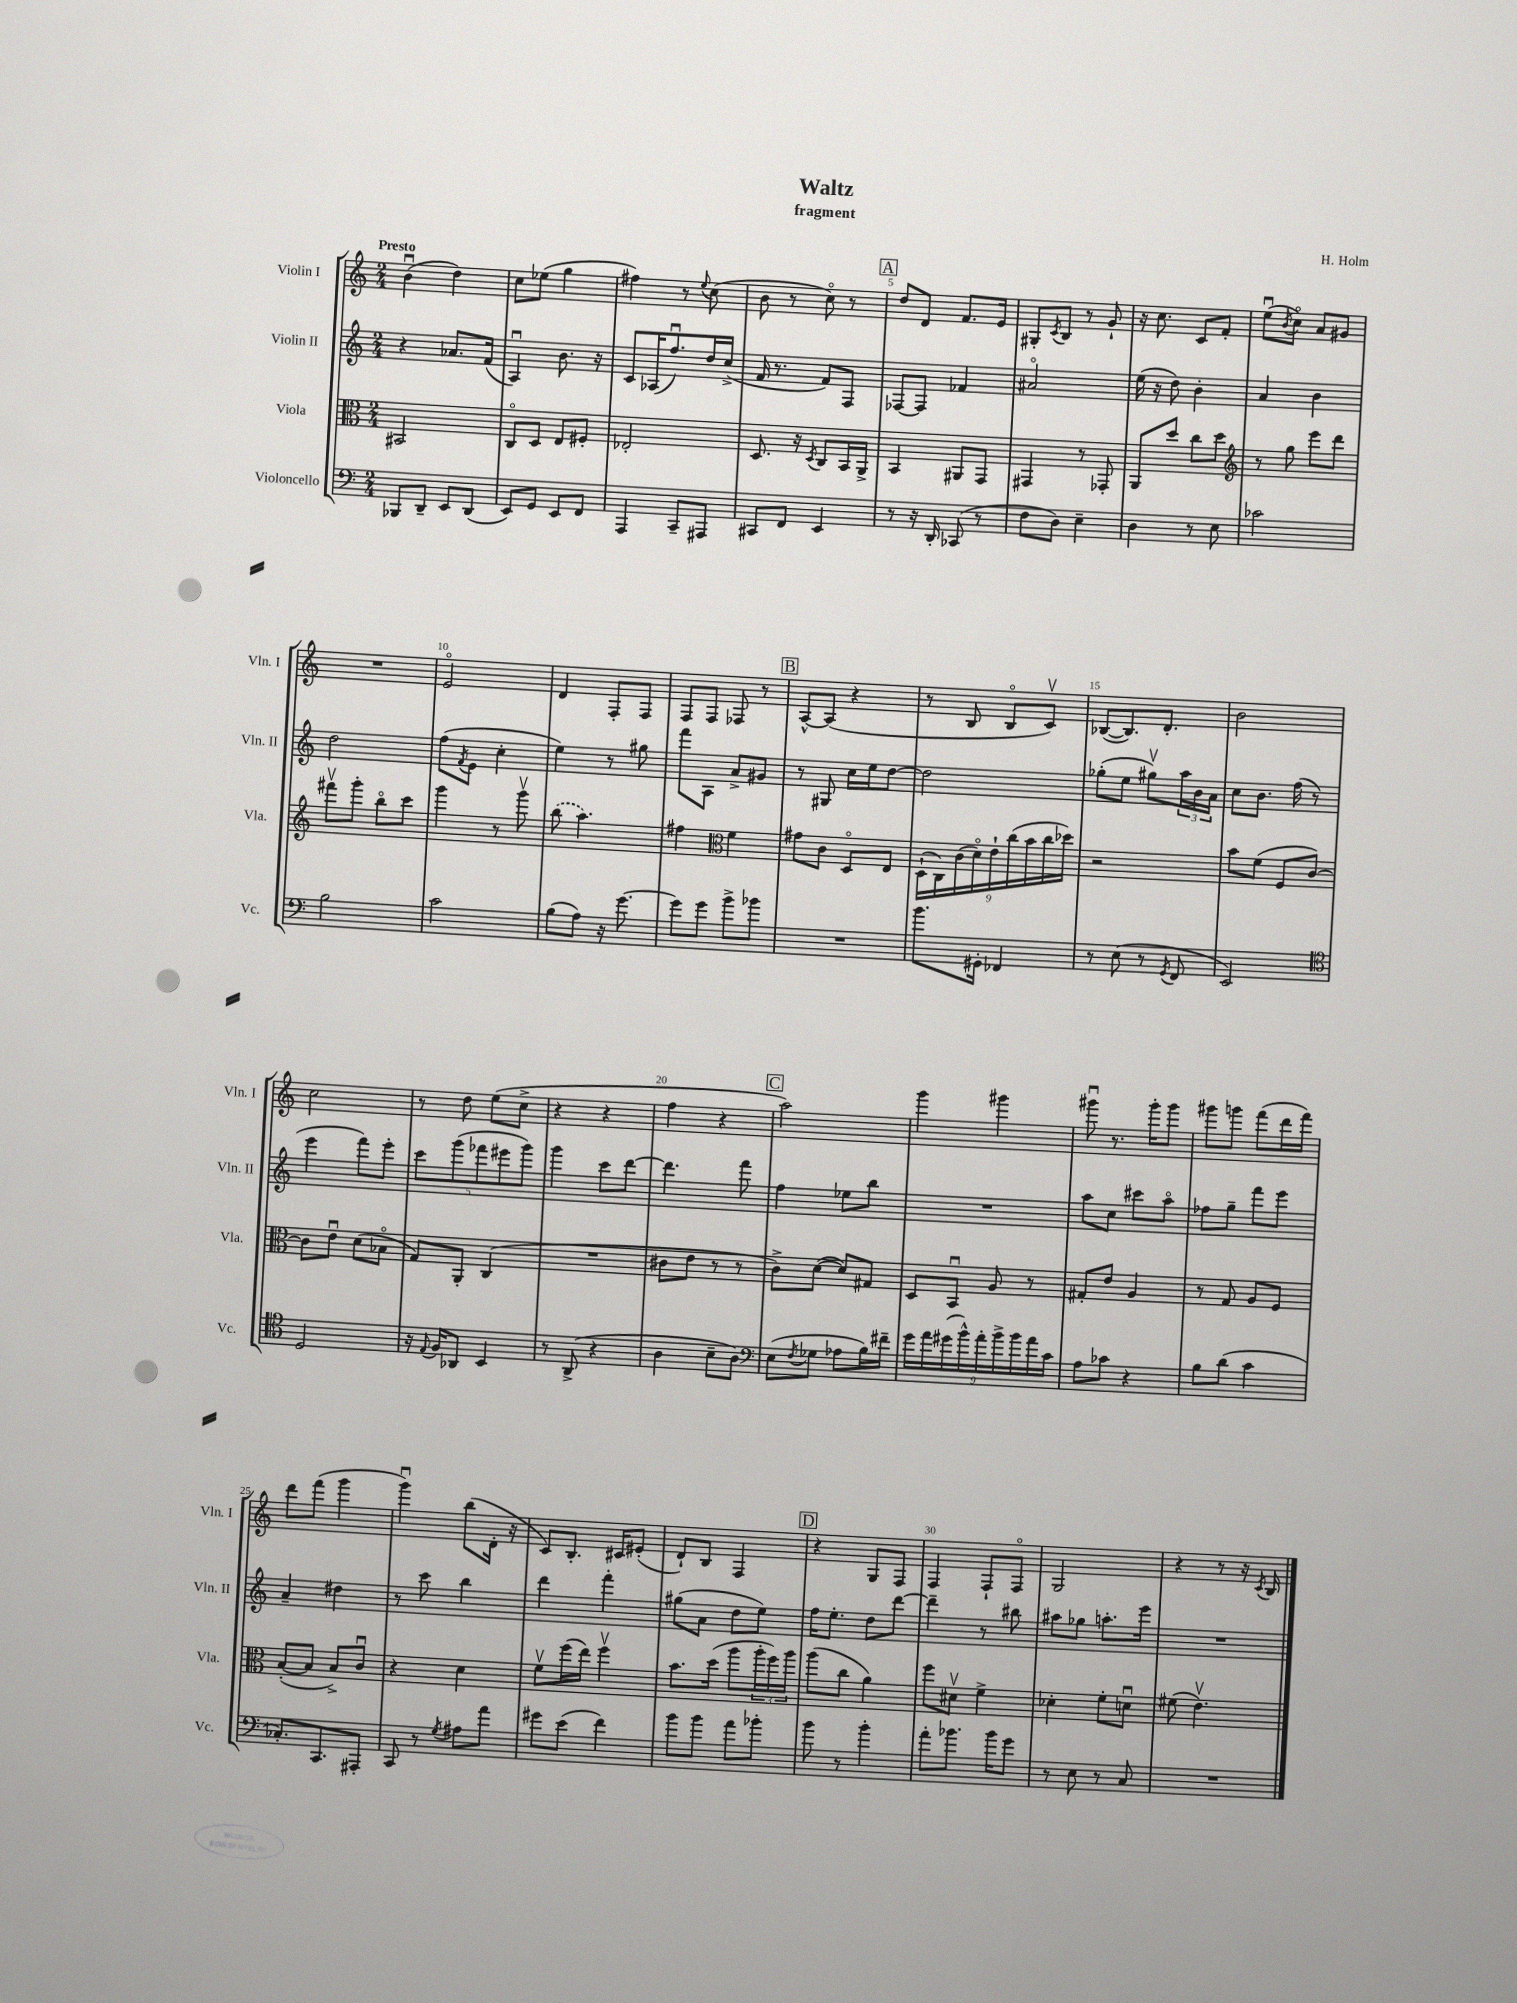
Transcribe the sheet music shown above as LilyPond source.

\header { title = "Waltz" composer = "H. Holm" subtitle = "fragment" }
<<
\new StaffGroup <<
\new Staff = "s0" \with { instrumentName = "Violin I" shortInstrumentName = "Vln. I" } {
    \clef treble \key c \major \numericTimeSignature \time 2/4 \tempo "Presto"
    b'4\downbow( d''4) |
    c''8 ees''8( g''4 |
    fis''4) r8 \appoggiatura { e''8 } c''8( |
    b'8 r8 c''8\flageolet) r8 |
    \mark \markup { \box "A" } d''8 d'8 f'8. e'16 |
    gis8-. \acciaccatura { c'8 } b8 r8 g'8-! |
    r16 c''8. c'8 f'8-. |
    e''8\downbow( \acciaccatura { b'8 } c''8\flageolet) a'8 gis'8 |
    R2 |
    e'2\flageolet |
    d'4 f8-. f8 |
    f8 f8 fes8 r8 |
    \mark \markup { \box "B" } a8~-^ a8( r4 |
    r8 b8 b8\flageolet c'8\upbow) |
    bes8~( bes8.) d'8.-. |
    b'2 |
    c''2 |
    r8 d''8 e''8( c''8-> |
    r4 r4 |
    f''4 r4 |
    \mark \markup { \box "C" } a''2) |
    g'''4 gis'''4 |
    gis'''8\downbow r8. gis'''16-. gis'''8 |
    gis'''8 g'''8 f'''8( d'''16 f'''16) |
    d'''8 f'''8( g'''4 |
    g'''4\downbow) b''8( d'16-. r16 |
    c'8) b8.-. cis'16 eis'8-.( |
    d'8-!) b8 f4 |
    \mark \markup { \box "D" } r4 g8 f8 |
    f4 f8-! f8\flageolet |
    g2 |
    r4 r8 r16 \acciaccatura { c'8 } b16 \bar "|." |
}
\new Staff = "s1" \with { instrumentName = "Violin II" shortInstrumentName = "Vln. II" } {
    \clef treble \key c \major \numericTimeSignature \time 2/4
    r4 aes'8. f'16( |
    a4\downbow) b'8. r16 |
    c'8 aes16( f''8.\downbow) d''16 c''16->( |
    f'16 r8. f'8) f8 |
    \mark \markup { \box "A" } fes8~ fes8 fes'4 |
    ais'2\flageolet |
    e''16( r16 d''8) b'4-. |
    a'4 b'4 |
    d''2 |
    f''8( \acciaccatura { f'8 } e'8 c''4-. |
    e''4) r8 gis''8 |
    f'''8 a8 a'8-> gis'8 |
    \mark \markup { \box "B" } r8 gis8 c''16 e''16 d''8~ |
    d''2 |
    ges''8-.( e''8 gis''8\upbow) \tuplet 3/2 { a''16 b'16 a'16 } |
    c''8 b'8. f''16( r8 |
    e'''4 f'''8) e'''8-. |
    \tuplet 5/4 { c'''8 g'''8( fes'''8 eis'''8 g'''8) } |
    g'''4 c'''8 d'''8~ |
    d'''4. f'''8 |
    \mark \markup { \box "C" } f''4 ees''8 b''8 |
    R2 |
    a''8 c''8 cis'''8 a''8\flageolet |
    fes''8 g''8-- f'''8 e'''8 |
    a'4-- dis''4 |
    r8 c'''8 b''4 |
    d'''4 f'''4-. |
    gis''8( a'8 d''8 e''8) |
    \mark \markup { \box "D" } f''16 e''8.-. d''8 d'''8~ |
    d'''4-- r8 bis''8 |
    ais''8 ges''8 a''8.-. e'''16 |
    R2 \bar "|." |
}
\new Staff = "s2" \with { instrumentName = "Viola" shortInstrumentName = "Vla." } {
    \clef alto \key c \major \numericTimeSignature \time 2/4
    bis,2 |
    c8\flageolet d8 e8 fis8-. |
    ees2-. |
    d8. r16 \acciaccatura { d8 } c8 b,16 a,16-> |
    \mark \markup { \box "A" } b,4 ais,8 g,8 |
    gis,4 r8 ges,8-. |
    a,8 d''8 c''8 d''8 |
    \clef treble r8 g''8 e'''8 d'''8 |
    fis'''8\upbow g'''8-. b''8\flageolet c'''8 |
    g'''4 r8 g'''8\upbow |
    \once \slurDashed b''8( a''4.) |
    fis''4 \clef alto f'4 |
    \mark \markup { \box "B" } gis'8 c'8 d8\flageolet e8 |
    \tuplet 9/8 { d16-!( c16) c'16( d'16\flageolet) e'16-! c''16( b'16 c''16 des''16) } |
    r2 |
    b'8 f'8( f8 c'8~) |
    c'8 e'8\downbow d'8( bes8\flageolet |
    g8) a,8-. c4( |
    R2 |
    cis'8 e'8 r8 r8 |
    \mark \markup { \box "C" } c'8->) d'8~( d'8) gis8 |
    d8 b,8\downbow a8 r8 |
    gis8-. e'8 a4 |
    r8 g8 a8 f8 |
    b8~-.( b8 b8->) c'8\downbow |
    r4 d'4 |
    f'8\upbow f''16( e''16) f''4\upbow |
    b'8. d''16( a''8 \tuplet 3/2 { a''16-. f''16) a''16 } |
    \mark \markup { \box "D" } a''8( c''8 a'4) |
    f''8 dis'8\upbow f'4-> |
    des'4-. f'8-. d'8\downbow |
    fis'8( e'4.\upbow) \bar "|." |
}
\new Staff = "s3" \with { instrumentName = "Violoncello" shortInstrumentName = "Vc." } {
    \clef bass \key c \major \numericTimeSignature \time 2/4
    bes,,8 d,8-- e,8 d,8( |
    e,8) g,8 e,8 f,8 |
    a,,4 c,8-- ais,,8 |
    cis,8 f,8 e,4 |
    \mark \markup { \box "A" } r8 r16 d,16-. ces,8( r8 |
    f8 d8) e4-- |
    d4 r8 e8 |
    ces'2 |
    b2 |
    c'2 |
    b8( a8) r16 g'8.~ |
    g'8 g'8 b'8-> bes'8 |
    \mark \markup { \box "B" } R2 |
    b'8. gis,16-. fes,4 |
    r8 e8( r8 \acciaccatura { g,8 } f,8 |
    e,2) |
    \clef tenor d2 |
    r16 \appoggiatura { e8 } f16 aes,8 b,4 |
    r8 a,8->( r4 |
    a4 b8-- a8) |
    \mark \markup { \box "C" } \clef bass e8( \acciaccatura { f8 } ges8 aes8 b16) fis'16-- |
    \tuplet 9/8 { g'16 a'16 gis'16( b'16-^) a'16-. b'16-> b'16 a'16 c'16 } |
    a8 ces'8 r4 |
    b8 d'8( c'4 |
    ces8.-.) c,8. ais,,8-. |
    c,8 r8 \acciaccatura { g8 } ais8 a'8 |
    gis'8 e'8( f'4) |
    b'8 b'8 a'8 bes'8-. |
    \mark \markup { \box "D" } b'8 r8 b'4-. |
    a'8-. bes'8. bes'16 g'8 |
    r8 e8 r8 c8 |
    R2 \bar "|." |
}
>>
>>
\layout { \context { \Score \override BarNumber.break-visibility = ##(#f #t #t) barNumberVisibility = #(every-nth-bar-number-visible 5) } }
